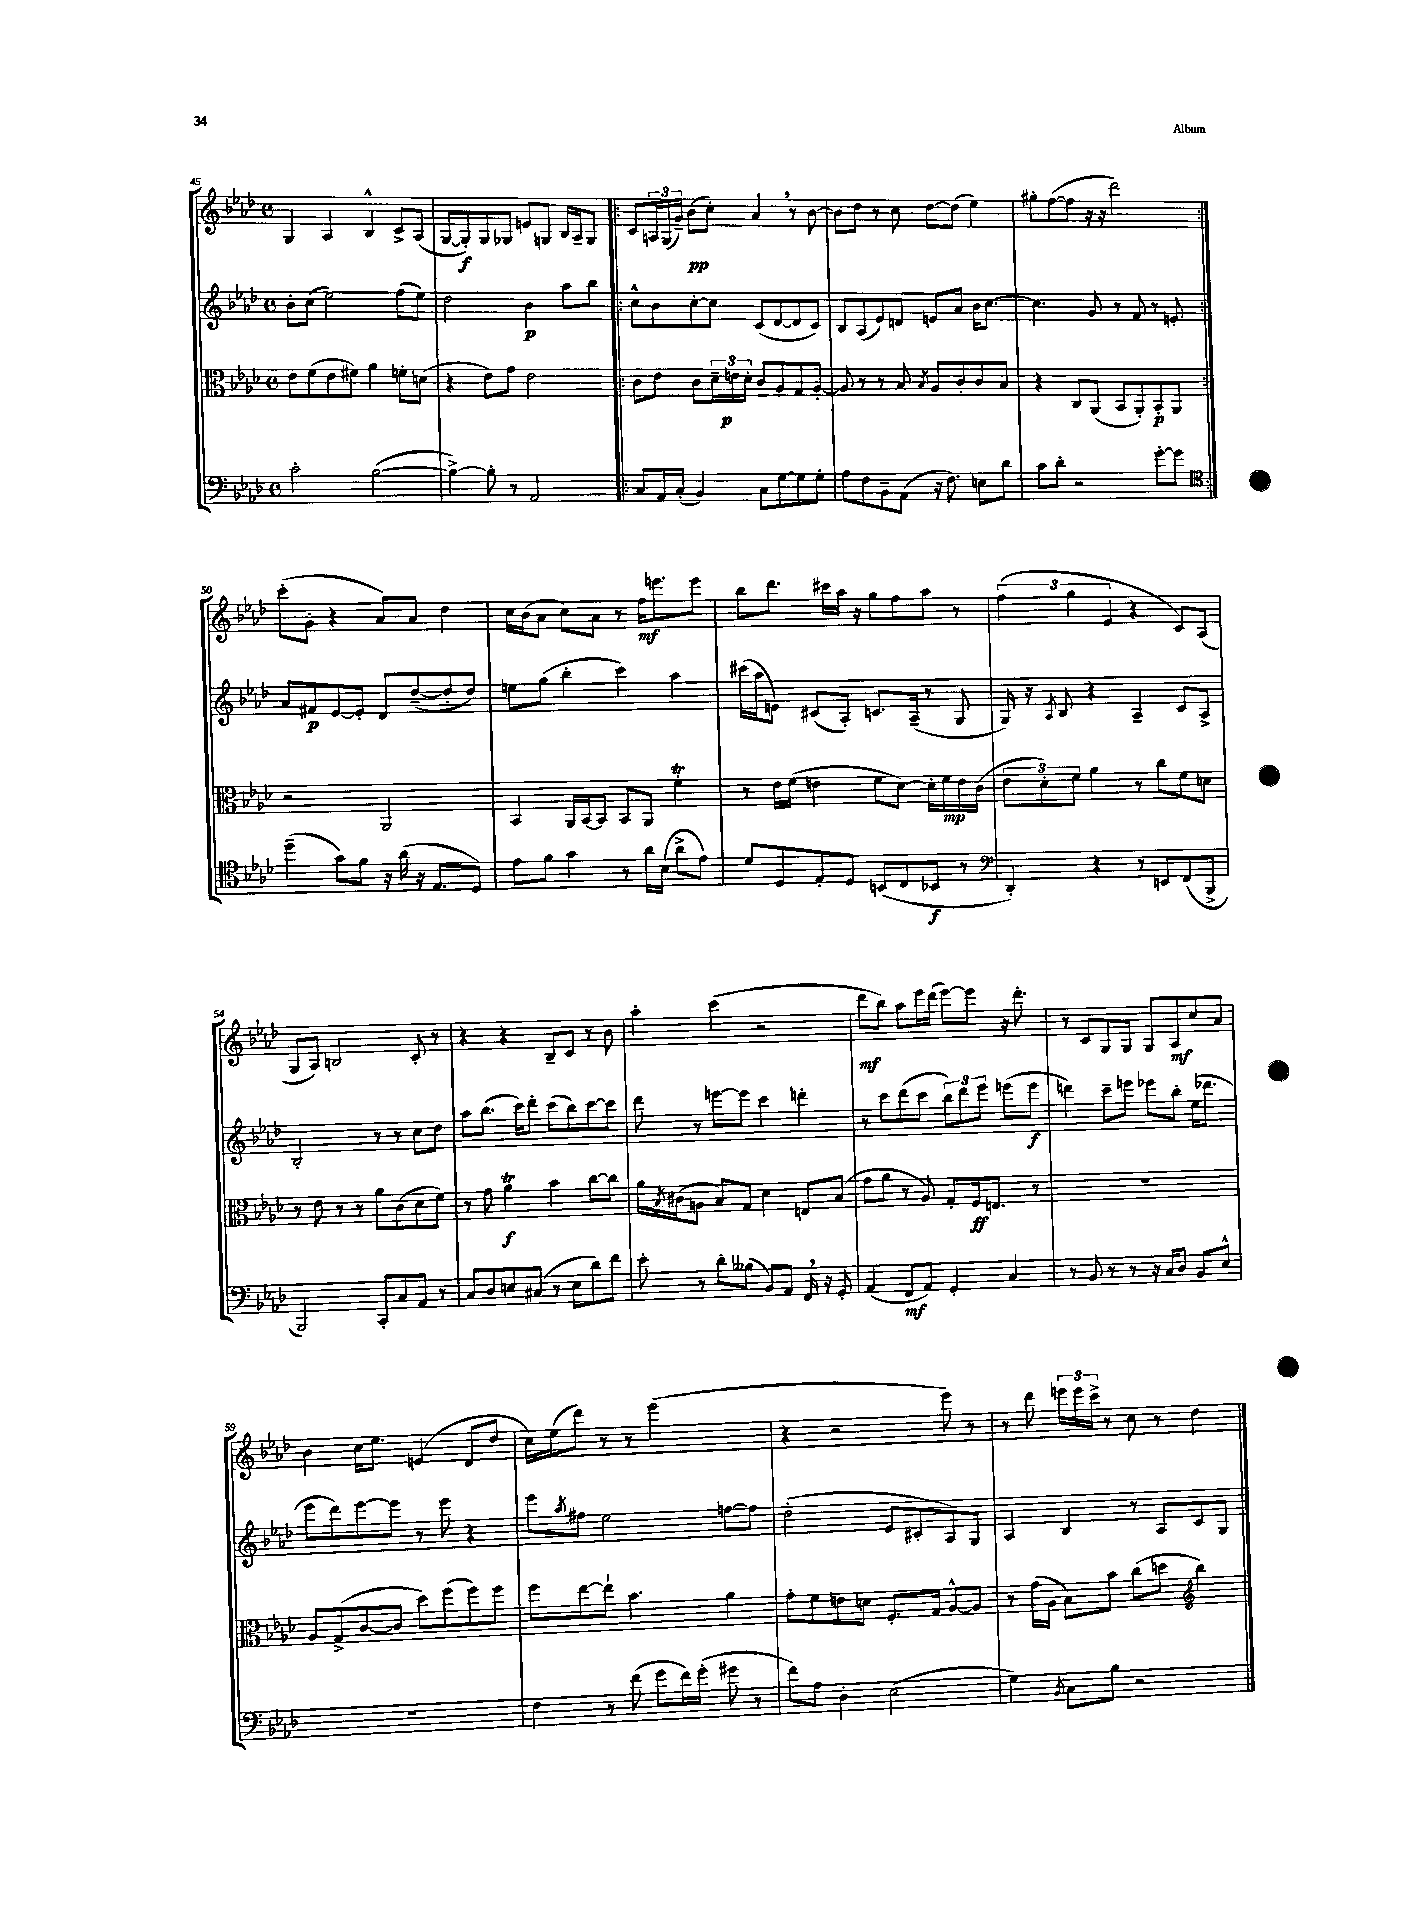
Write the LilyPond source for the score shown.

<<
\new StaffGroup <<
\new Staff = "s0" {
    \clef treble \key aes \major \defaultTimeSignature \time 4/4
    g4 aes4 bes4-^ c'8-> aes8( |
    g8~ g8-.\f) g8 ges8 e'8 g8 bes16 aes16-- g8 |
    \repeat volta 2 { c'8 \tuplet 3/2 { a16 g16( g'16--) } bes'8\pp( c''8-.) aes'4 \breathe r8 bes'8~ |
    bes'8 des''8 r8 c''8 des''8~ des''8( ees''4) |
    gis''8-. f''8~( f''8 r16 r16 des'''2) | }
    c'''8-.( g'8-. r4 aes'8) aes'8 des''4 |
    c''16 bes'16( aes'8 c''8) aes'8 r8 f''16\mf e'''8. e'''8 |
    bes''8 des'''8. cis'''16 aes''16 r16 g''8 f''8 aes''8 r8 |
    \tuplet 3/2 { f''4( g''4 ees'4 } r4 c'8) aes8( |
    g8 aes8) b2 c'8-. r8 |
    r4 r4 bes8-- c'8 r8 bes'8 |
    aes''4-. c'''4( r2 |
    des'''8\mf bes''8) aes''8 ees'''16 des'''16( ees'''8~) ees'''8 r16 des'''8.-. |
    r8 c'8 g8 g8 g8 aes8\mf c''8 aes'8 |
    bes'4 c''16 ees''8. e'4( des'8 des''8 |
    c''16) ees''16( des'''8) r8 r8 ees'''2( |
    r4 r2 ees'''8) r8 |
    r8 des'''8 \tuplet 3/2 { e'''16 e'''16 c'''16-> } r8 c''8 r8 des''4 \bar "|." |
}
\new Staff = "s1" {
    \clef treble \key aes \major \defaultTimeSignature \time 4/4
    bes'8-. c''8( ees''2) f''8( ees''8) |
    des''2 bes'4\p aes''8 bes''8 |
    \repeat volta 2 { c''8-^ bes'8 c''8~-. c''8 c'8( des'8~ des'8 c'8) |
    bes8 aes8( ees'8) d'8 e'8 aes'8 bes'16 c''8.~ |
    c''4. g'8 r8 f'8 r8 e'8-. | }
    aes'8 fis'8\p ees'8~ ees'8-. des'8 des''8~--( des''8-. des''8) |
    e''8 g''8( bes''4-. c'''4) aes''4 |
    cis'''16( aes''16 e'8) cis'8( aes8-.) c'8. aes16--( r8 g8 |
    g16) r16 \acciaccatura { aes8 } bes8 r4 aes4-- c'8 aes8-> |
    bes2-. r8 r8 c''8 des''8 |
    aes''8 bes''8.( c'''16) des'''8-. c'''8( bes''8) c'''8~ c'''8 |
    des'''8 r8 e'''8~ e'''8 c'''4 d'''4-. |
    r8 c'''8 des'''8( c'''8 \tuplet 3/2 { bes''8) des'''8 ees'''8 } e'''8( e'''8\f |
    d'''4) c'''8-- e'''8 ees'''8 bes''8-. ees''16( des'''8. |
    ees'''8 des'''8) ees'''8~ ees'''8 r8 ees'''8 r4 |
    ees'''8 \acciaccatura { aes''8 } fis''8 ees''2 f''8~ f''8 |
    des''2-.( ees'8 cis'8-. aes8) g8 |
    aes4 bes4 r8 aes8 c'8 g8 \bar "|." |
}
\new Staff = "s2" {
    \clef alto \key aes \major \defaultTimeSignature \time 4/4
    ees'8 f'8( ees'8 fis'8) aes'4 f'8-. d'8( |
    r4 ees'8) g'8 ees'2 |
    \repeat volta 2 { c'8 ees'8 c'8 \tuplet 3/2 { des'16-- e'16\p des'16-. } c'8 aes8 g8 aes8~-. |
    aes8 r8 r8 bes8 \acciaccatura { bes8 } aes8 c'8-. c'8 bes8 |
    r4 c8 aes,8( bes,8 aes,8-.) bes,8-.\p aes,8 | }
    r2 aes,2 |
    bes,4 aes,16 bes,16~ bes,8 bes,8 aes,8 f'4-.\trill |
    r8 ees'16 f'16( e'4 f'8 des'8~) des'16-. f'16\mp e'16 c'16( |
    \tuplet 3/2 { ees'8 des'8-.) f'8 } aes'4 r8 c''8 f'8 d'8 |
    r8 ees'8 r8 r8 aes'8 c'8( des'8 f'8) |
    r8 g'8 aes'4\trill\f bes'4 c''8~ c''8 |
    aes'16 \acciaccatura { bes8 } cis'16( a8 bes8) g8 des'4 e8 bes8( |
    g'8 aes'8 r8 aes8) g8-. f16\ff e8. r8 |
    R1 |
    aes8 g8->( c'8~ c'8 des''8) f''8( f''8) f''8 |
    f''8 ees''8~ ees''8-! bes'4. aes'4 |
    g'8-. f'8 e'8 d'8 f8.-. g16 aes8~-^ aes8 |
    r8 g'16( aes16 bes8) bes'8 c''8( d''8 \clef treble bes''4) \bar "|." |
}
\new Staff = "s3" {
    \clef bass \key aes \major \defaultTimeSignature \time 4/4
    c'2-. bes2~( |
    bes4~->) bes8-. r8 aes,2 |
    \repeat volta 2 { c8 aes,16 c16-.( bes,4) c8 g8~ g8 g8-. |
    aes8 f8 bes,8-- aes,8( r16 f8.) e8 des'8 |
    c'8 des'8-. r2 g'8~-. g'8 | }
    \clef tenor des''4--( g'8) f'8 r16 aes'16( r16 ees8. des8) |
    ees'8 f'8 g'4 r8 aes'16 bes16( aes'8-> ees'8) |
    des'8 des8 ees8-. des8 b,8( c8 bes,8\f r8 |
    \clef bass des,4-.) r4 r8 e,8 f,8( bes,,8-> |
    bes,,2) c,8-. c8 aes,8 r8 |
    c8 des8 e8 cis8( r8 e8 des'8) f'8 |
    ees'8-. r8 des'8-. beses8( bes,8) aes,8 f,16 \breathe r16 g,8-. |
    aes,4( f,8\mf aes,8) g,4-. c4 |
    r8 bes,8 r8 r8 r16 c16 des8 bes,8 ees8-^ |
    R1 |
    f4 r8 f'8( g'8 f'16) g'16-.( gis'8 r8 |
    f'8) aes8 des4-. ees2( |
    g4) \acciaccatura { bes,8 } c8 bes8 r2 \bar "|." |
}
>>
>>
\layout { \context { \Score currentBarNumber = #45 } }
